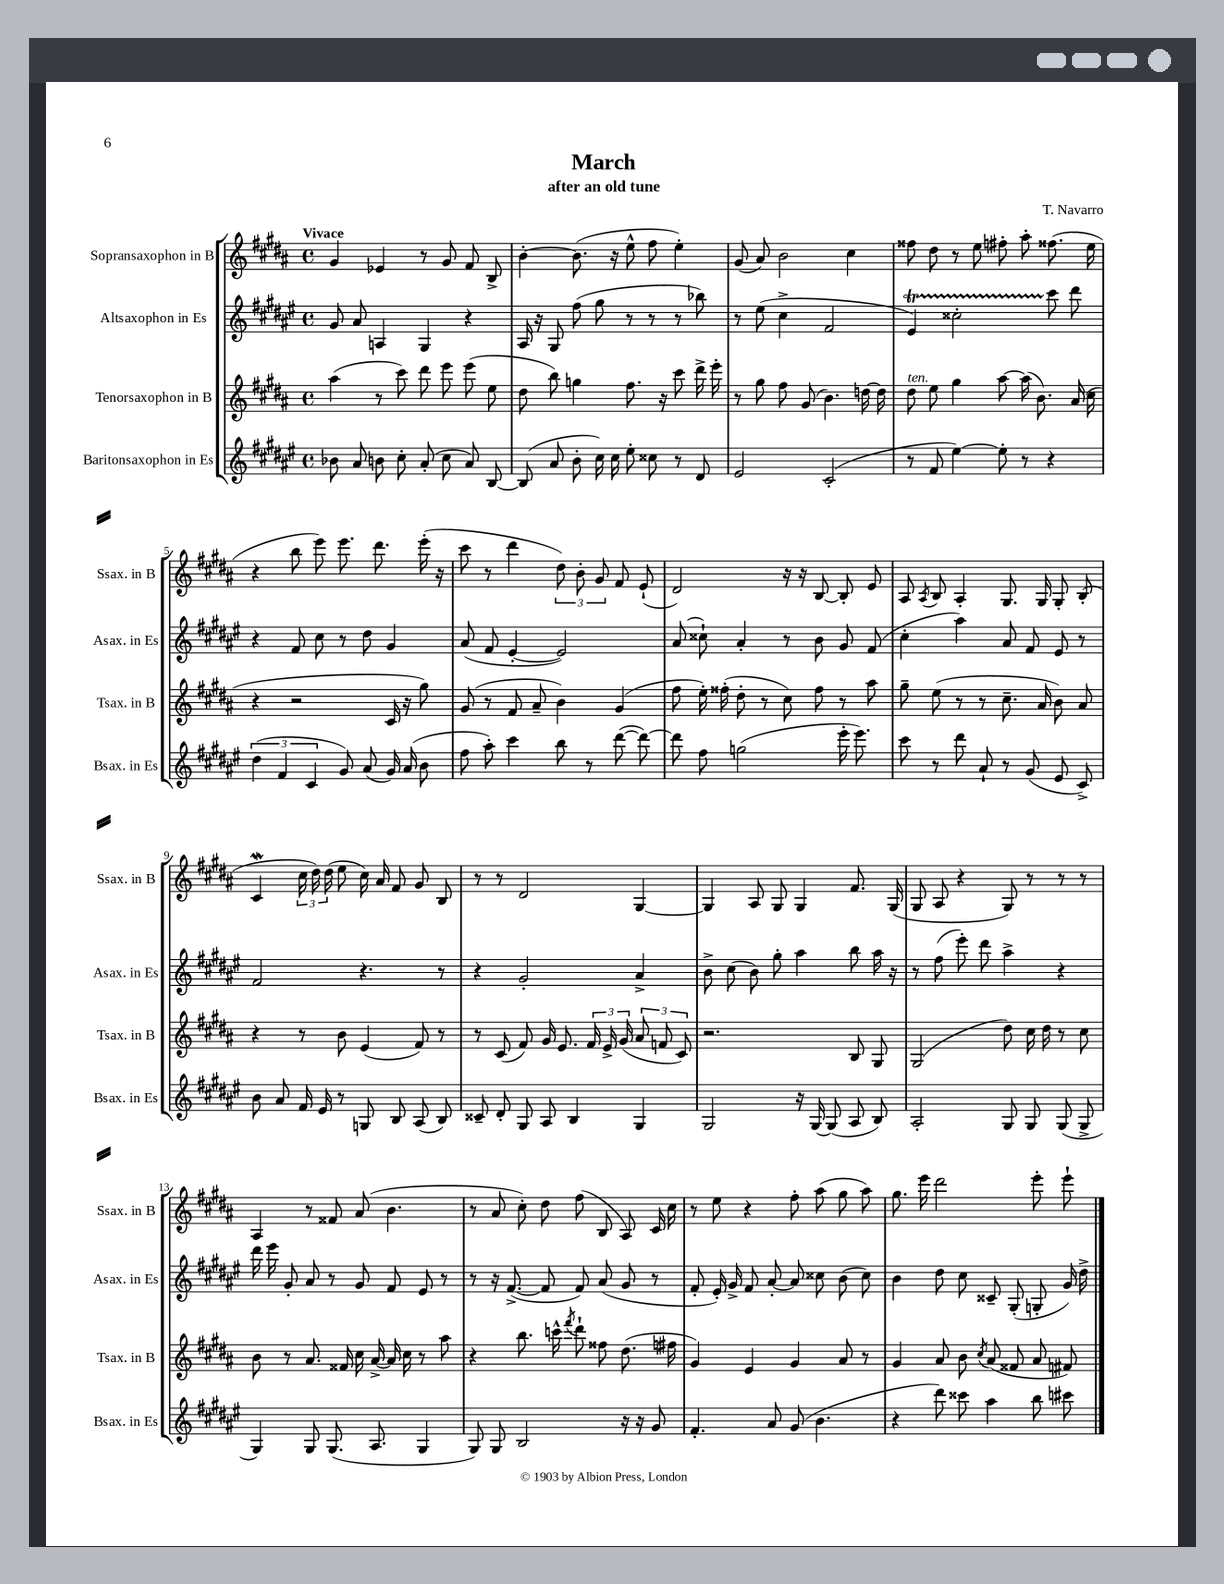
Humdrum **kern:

**kern	**kern	**kern	**kern
*part4	*part3	*part2	*part1
*staff4	*staff3	*staff2	*staff1
*I"Baritonsaxophon in Es	*I"Tenorsaxophon in B	*I"Altsaxophon in Es	*I"Sopransaxophon in B
*I'Bsax. in Es	*I'Tsax. in B	*I'Asax. in Es	*I'Ssax. in B
*clefG2	*clefG2	*clefG2	*clefG2
*k[f#c#g#d#a#e#]	*k[f#c#g#d#a#]	*k[f#c#g#d#a#e#]	*k[f#c#g#d#a#]
*M4/4	*M4/4	*M4/4	*M4/4
*met(c)	*met(c)	*met(c)	*met(c)
=1	=1	=1	=1
!	!	!	!LO:TX:a:B:t=Vivace
8b-X\	(4aa#\	8g#/	4g#/
8a#/	.	8a#/	.
8bn\	8r	4An/	4e-X/
8cc#'\	8ccc#\)	.	.
(8a#'/	8ddd#\	4G#/	8r
8cc#\	8eee\	.	8g#/
8a#/)	(8eee\	4r	8f#/
[8B/	8ee\	.	8B^/
=2	=2	=2	=2
(8B/]	8dd#\	16A#/	[4b'\
.	.	16r	.
8a#/	8bb\)	8G#/	.
8b'\	4ggn\	(8ff#\	(8.b\]
16cc#\)	.	8gg#\	.
16cc#\	.	.	16r
8ee#'\	8.ff#\	8r	8ee^^\
8cc##X\	.	8r	8ff#\
.	16r	.	.
8r	8ccc#\	8r	4ee'\)
8d#/	16ddd#^\	8bb-X\)	.
.	16eee'\	.	.
=3	=3	=3	=3
2e#/	8r	8r	(8g#/
.	8gg#\	(8ee#\	8a#/)
.	8ff#\	4cc#^\	2b\
.	(8g#/	.	.
(2c#'/	4.b\)	2f#/	.
.	.	.	4cc#\
.	[16ddn\	.	.
.	16dd\]	.	.
=4	=4	=4	=4
!	!LO:TX:a:i:t=ten.	!	!
8r	8dd#\	4e#t/)	8ff##X\
8f#/	8ee\	.	8dd#\
[4ee#\)	4gg#\	2cc##XTTT'\	8r
.	.	.	8ee\
8ee#'\]	[8aa#\	.	8ff#X'\
8r	(16aa#\]	.	8aa#'\
.	8.b\)	.	.
4r	.	8ccc#\	(8.ff##X\
.	(16a#/	8ddd#\	.
.	16cc#\	.	16ee\
!!LO:LB:g=z
=5	=5	=5	=5
(6dd#\	4r	4r	4r
6f#/	.	.	.
.	2r	8f#/	8bb\
6c#/	.	.	.
.	.	8cc#\	8eee\)
8g#/)	.	8r	8.eee\
(8a#/	.	8dd#\	.
.	.	.	8.ddd#\
16g#/)	16c#/	4g#/	.
(16a#/	16r	.	.
8b\	8gg#\)	.	(16eee'\
.	.	.	16r
=6	=6	=6	=6
8ff#\	(8g#/	(8a#/	8ccc#\
8aa#'\)	8r	8f#/	8r
4ccc#\	8f#/	[4e#'/	4ddd#\
.	8a#~/	.	.
8bb\	4b\)	2e#/])	12dd#\)
.	.	.	12b'\
8r	.	.	.
.	.	.	12g#/
([8ddd#\	(4g#/	.	8f#/
8ddd#\_)	.	.	(8e`/
=7	=7	=7	=7
8ddd#\]	8ff#\	(8a#/	2d#/)
8ff#\	16ee'\)	8cc##X`\)	.
.	(16ff##X'\	.	.
(2ggn\	8dd#'\	4a#'/	.
.	8r	.	.
.	8cc#\)	8r	16r
.	.	.	16r
.	8ff##\	8b\	[8B/
16eee#'\	8r	8g#/	8B'/]
8.eee#\)	.	.	.
.	8aa#\	(8f#/	8e/
=8	=8	=8	=8
8ccc#\	8gg#~\	4cc#'\	8A#/
.	.	.	8qA#/
8r	(8ee\	.	8B/
8ddd#\	8r	4aa#\)	4A#'/
8a#`/	8r	.	.
8r	8.cc#~\	8a#/	8.G#/
(8g#/	.	8f#/	.
.	16a#/	.	16G#/
8e#/	8b\)	8e#/	8G#'/
8c#^/)	8a#/	8r	(8B'/
!!LO:LB:g=z
=9	=9	=9	=9
8b\	4r	2f#/	4c#W/
8a#/	.	.	.
16f#/	8r	.	24cc#\
.	.	.	24dd#\)
16e#/	.	.	.
.	.	.	(24dd#\
8r	8b\	.	8ee\
8Gn/	(4e/	4.r	16cc#\)
.	.	.	16a#/
8B/	.	.	8f#/
(8A#/	8f#/)	.	8g#/
8B/)	8r	8r	8B/
=10	=10	=10	=10
8c##X~/	8r	4r	8r
8d#'/	(8c#/	.	8r
8G#/	8f#/)	2g#'/	2d#/
8A#/	16g#/	.	.
.	8.e/	.	.
4B/	.	.	.
.	24f#/	.	.
.	24e^/	.	.
.	(24g#/	.	.
4G#/	12a#/	4a#^/	[4G#/
.	12fn/	.	.
.	12c#/)	.	.
=11	=11	=11	=11
2G#/	2.r	8b^\	4G#/]
.	.	(8cc#\	.
.	.	8b\)	8A#/
.	.	8gg#'\	8G#/
16r	.	4aa#\	4G#/
[16G#/	.	.	.
(8G#/]	.	.	.
8A#/	8B/	8bb\	8.f#/
8B/)	8G#/	16aa#\	.
.	.	16r	(16G#/
=12	=12	=12	=12
2A#'/	(2G#/	8r	8G#/
.	.	(8ff#\	8A#/
.	.	8eee#'\)	4r
.	.	8ddd#\	.
8G#/	8dd#\)	4aa#^\	8G#/)
8G#/	16cc#\	.	8r
.	16dd#\	.	.
(8G#/	8r	4r	8r
8G#^/	8cc#\	.	8r
!!LO:LB:g=z
=13	=13	=13	=13
4G#/)	8b\	16ddd#\	4A#/
.	.	16eee#\	.
.	8r	8g#'/	.
8G#/	8.a#/	8a#/	8r
(8.G#/	.	8r	8f##X/
.	16f##X/	.	.
.	16cc#\	8g#/	(8a#/
8.A#/	[16a#^/	.	.
.	16a#/]	8f#/	4.b\
.	16cc#\	.	.
4G#/	8r	8e#/	.
.	8aa#\	8r	.
=14	=14	=14	=14
8G#/)	4r	8r	8r
8G#/	.	16r	8a#/
.	.	([8.f#^/	.
2B/	8.bb\	.	8cc#'\)
.	.	8f#/]	8dd#\
.	16cccn^^\	.	.
.	8qfff#/	.	.
.	8ddd#`\	8f#/)	(8ff#\
.	8ff##X\	(8a#/	8B/
16r	(8.dd#\	8g#/	8A#/)
16r	.	.	.
8g#/	.	8r	16c#/
.	16ff#X\	.	16cc#\
=15	=15	=15	=15
4.f#'/	4g#/)	8f#'/	8r
.	.	16e#'/)	8ee\
.	.	16g#^/	.
.	4e/	8f#/	4r
8a#/	.	[8a#'/	.
(8g#/	4g#/	8a#/]	8ff#'\
4.b\	.	8cc##X\	(8aa#\
.	8a#/	(8b\	8gg#\
.	8r	8cc##\)	8aa#\)
=16	=16	=16	=16
4r	4g#/	4b\	8.gg#\
.	.	.	16eee\
8ddd#\)	8a#/	8dd#\	2ddd#\
8ccc##X\	8b\	8cc#\	.
.	8qcc#/	.	.
4aa#\	(8a#/	8c##X~/	.
.	8f##X/	(8G#'/	.
8bb\	8a#/	8Gn'/	8eee'\
8ccc#X\	8f#X/)	16g#/)	8eee`\
.	.	16dd#^\	.
==	==	==	==
*-	*-	*-	*-
